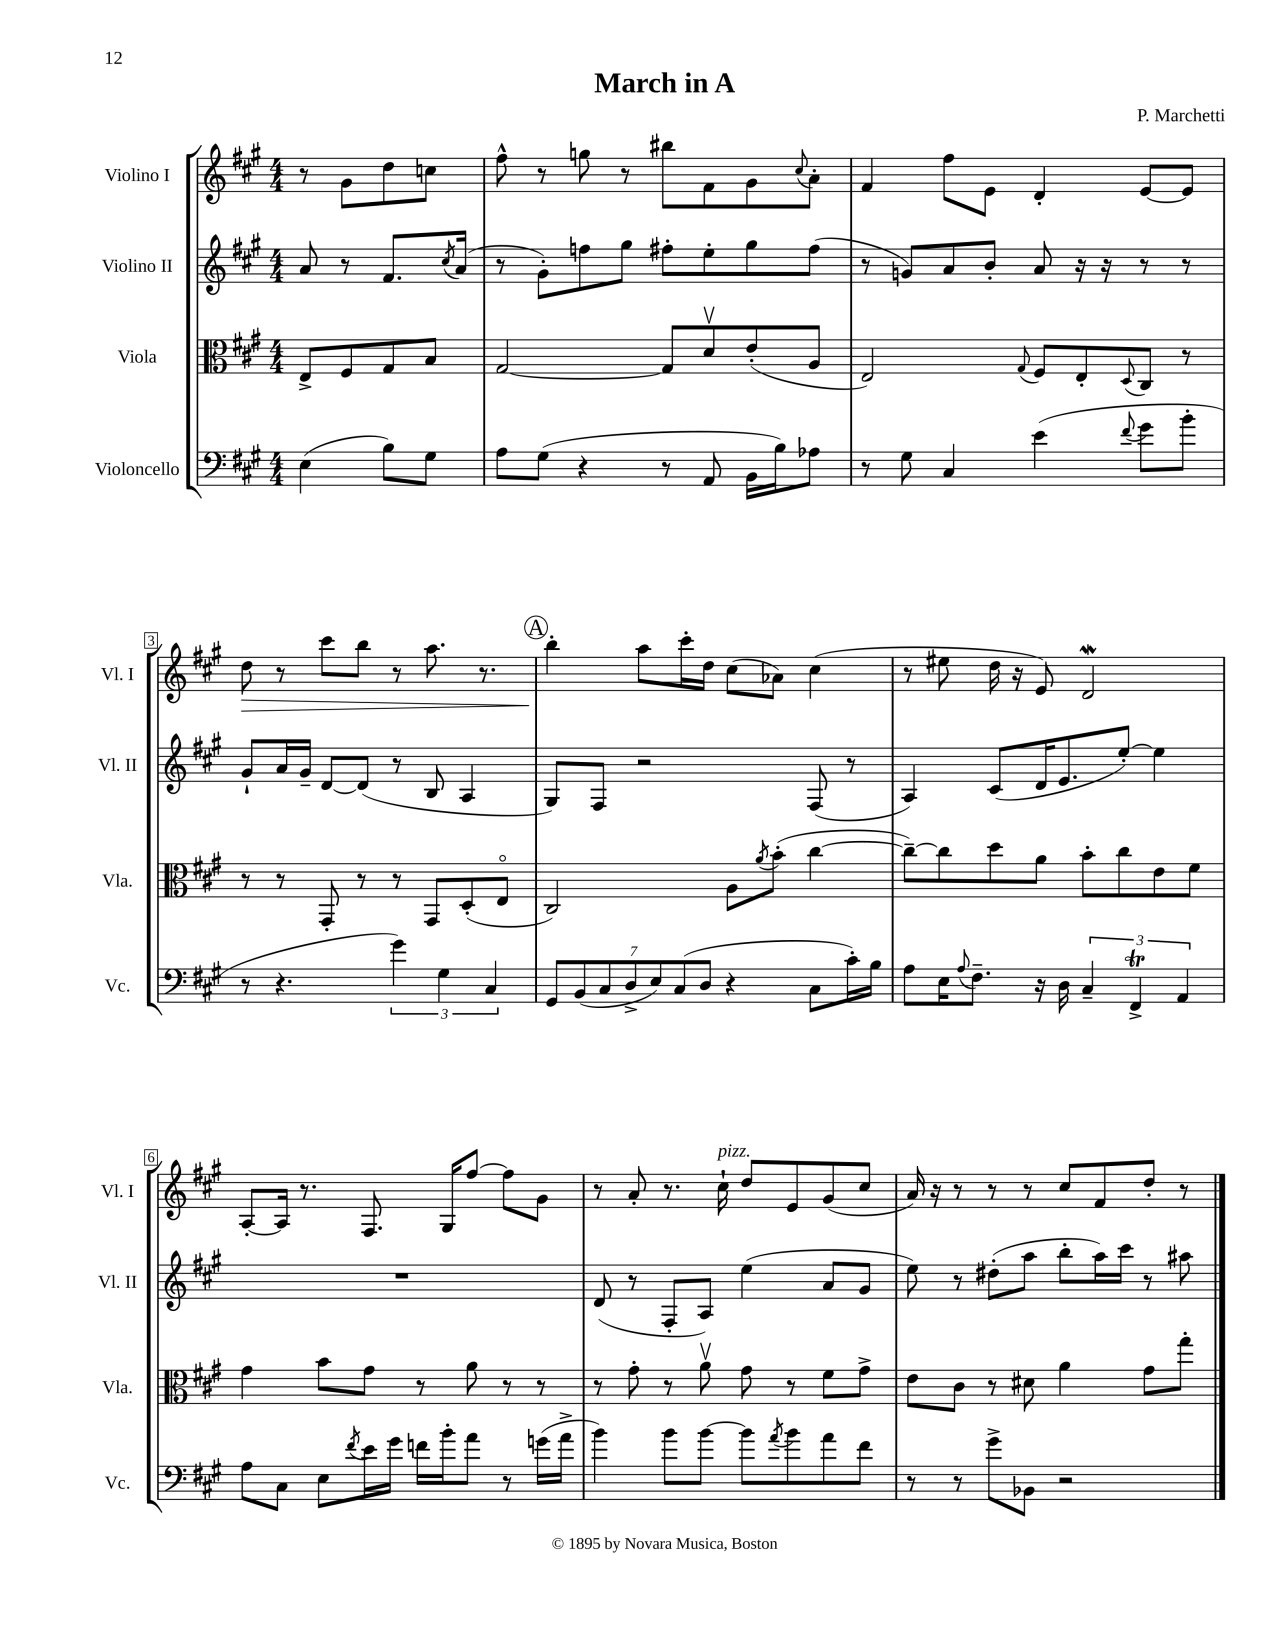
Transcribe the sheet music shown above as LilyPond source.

\header { title = "March in A" composer = "P. Marchetti" }
<<
\new StaffGroup <<
\new Staff = "s0" \with { instrumentName = "Violino I" shortInstrumentName = "Vl. I" } {
    \clef treble \key a \major \numericTimeSignature \time 4/4 \partial 2
    r8 gis'8 d''8 c''8 |
    fis''8-^ r8 g''8 r8 bis''8 fis'8 gis'8 \appoggiatura { cis''8 } a'8-. |
    fis'4 fis''8 e'8 d'4-. e'8~ e'8 |
    d''8\> r8 cis'''8 b''8 r8 a''8. r8. |
    \mark \markup { \circle "A" } b''4-.\! a''8 cis'''16-. d''16 cis''8( aes'8) cis''4( |
    r8 eis''8 d''16 r16 e'8) d'2\mordent |
    a8~-. a16 r8. fis8. gis16 fis''8~ fis''8 gis'8 |
    r8 a'8-. r8. cis''16-!^\markup { \italic "pizz." } d''8 e'8 gis'8( cis''8 |
    a'16) r16 r8 r8 r8 cis''8 fis'8 d''8-. r8 \bar "|." |
}
\new Staff = "s1" \with { instrumentName = "Violino II" shortInstrumentName = "Vl. II" } {
    \clef treble \key a \major \numericTimeSignature \time 4/4 \partial 2
    a'8 r8 fis'8. \acciaccatura { cis''8 } a'16( |
    r8 gis'8-.) f''8 gis''8 fis''8-. e''8-. gis''8 fis''8( |
    r8 g'8) a'8 b'8-. a'8 r16 r16 r8 r8 |
    gis'8-! a'16 gis'16-- d'8~ d'8( r8 b8 a4 |
    \mark \markup { \circle "A" } gis8) fis8 r2 fis8( r8 |
    a4) cis'8( d'16 e'8. e''8~-.) e''4 |
    R1 |
    d'8( r8 fis8-. a8) e''4( a'8 gis'8 |
    e''8) r8 dis''8-.( a''8 b''8-. a''16) cis'''16 r8 ais''8 \bar "|." |
}
\new Staff = "s2" \with { instrumentName = "Viola" shortInstrumentName = "Vla." } {
    \clef alto \key a \major \numericTimeSignature \time 4/4 \partial 2
    e8-> fis8 gis8 b8 |
    gis2~ gis8 d'8\upbow e'8-.( a8 |
    e2) \appoggiatura { gis8 } fis8 e8-. \appoggiatura { d8 } cis8 r8 |
    r8 r8 gis,8-. r8 r8 gis,8 d8-.( e8\flageolet |
    \mark \markup { \circle "A" } cis2) a8 \acciaccatura { a'8 } b'8-.( cis''4~ |
    cis''8~--) cis''8 d''8 a'8 b'8-. cis''8 e'8 fis'8 |
    gis'4 b'8 gis'8 r8 a'8 r8 r8 |
    r8 gis'8-. r8 a'8\upbow gis'8 r8 fis'8 gis'8-> |
    e'8 cis'8 r8 dis'8 a'4 gis'8 gis''8-. \bar "|." |
}
\new Staff = "s3" \with { instrumentName = "Violoncello" shortInstrumentName = "Vc." } {
    \clef bass \key a \major \numericTimeSignature \time 4/4 \partial 2
    e4( b8) gis8 |
    a8 gis8( r4 r8 a,8 b,16 b16) aes8 |
    r8 gis8 cis4 e'4( \appoggiatura { fis'8 } gis'8 b'8-. |
    r8 r4. \tuplet 3/2 { gis'4) gis4 cis4 } |
    \mark \markup { \circle "A" } \tuplet 7/4 { gis,8 b,8( cis8 d8-> e8) cis8( d8 } r4 cis8 cis'16-.) b16 |
    a8 e16 \appoggiatura { a8 } fis8.-- r16 d16 \tuplet 3/2 { cis4-- fis,4->\trill a,4 } |
    a8 cis8 e8 \acciaccatura { fis'8 } e'16 gis'16 f'16 b'16-. a'8 r8 g'16( a'16-> |
    b'4) b'8 b'8~ b'8 \acciaccatura { a'8 } b'8 a'8 fis'8 |
    r8 r8 gis'8-> bes,8 r2 \bar "|." |
}
>>
>>
\layout { \context { \Score \override BarNumber.stencil = #(make-stencil-boxer 0.1 0.3 ly:text-interface::print) } }
